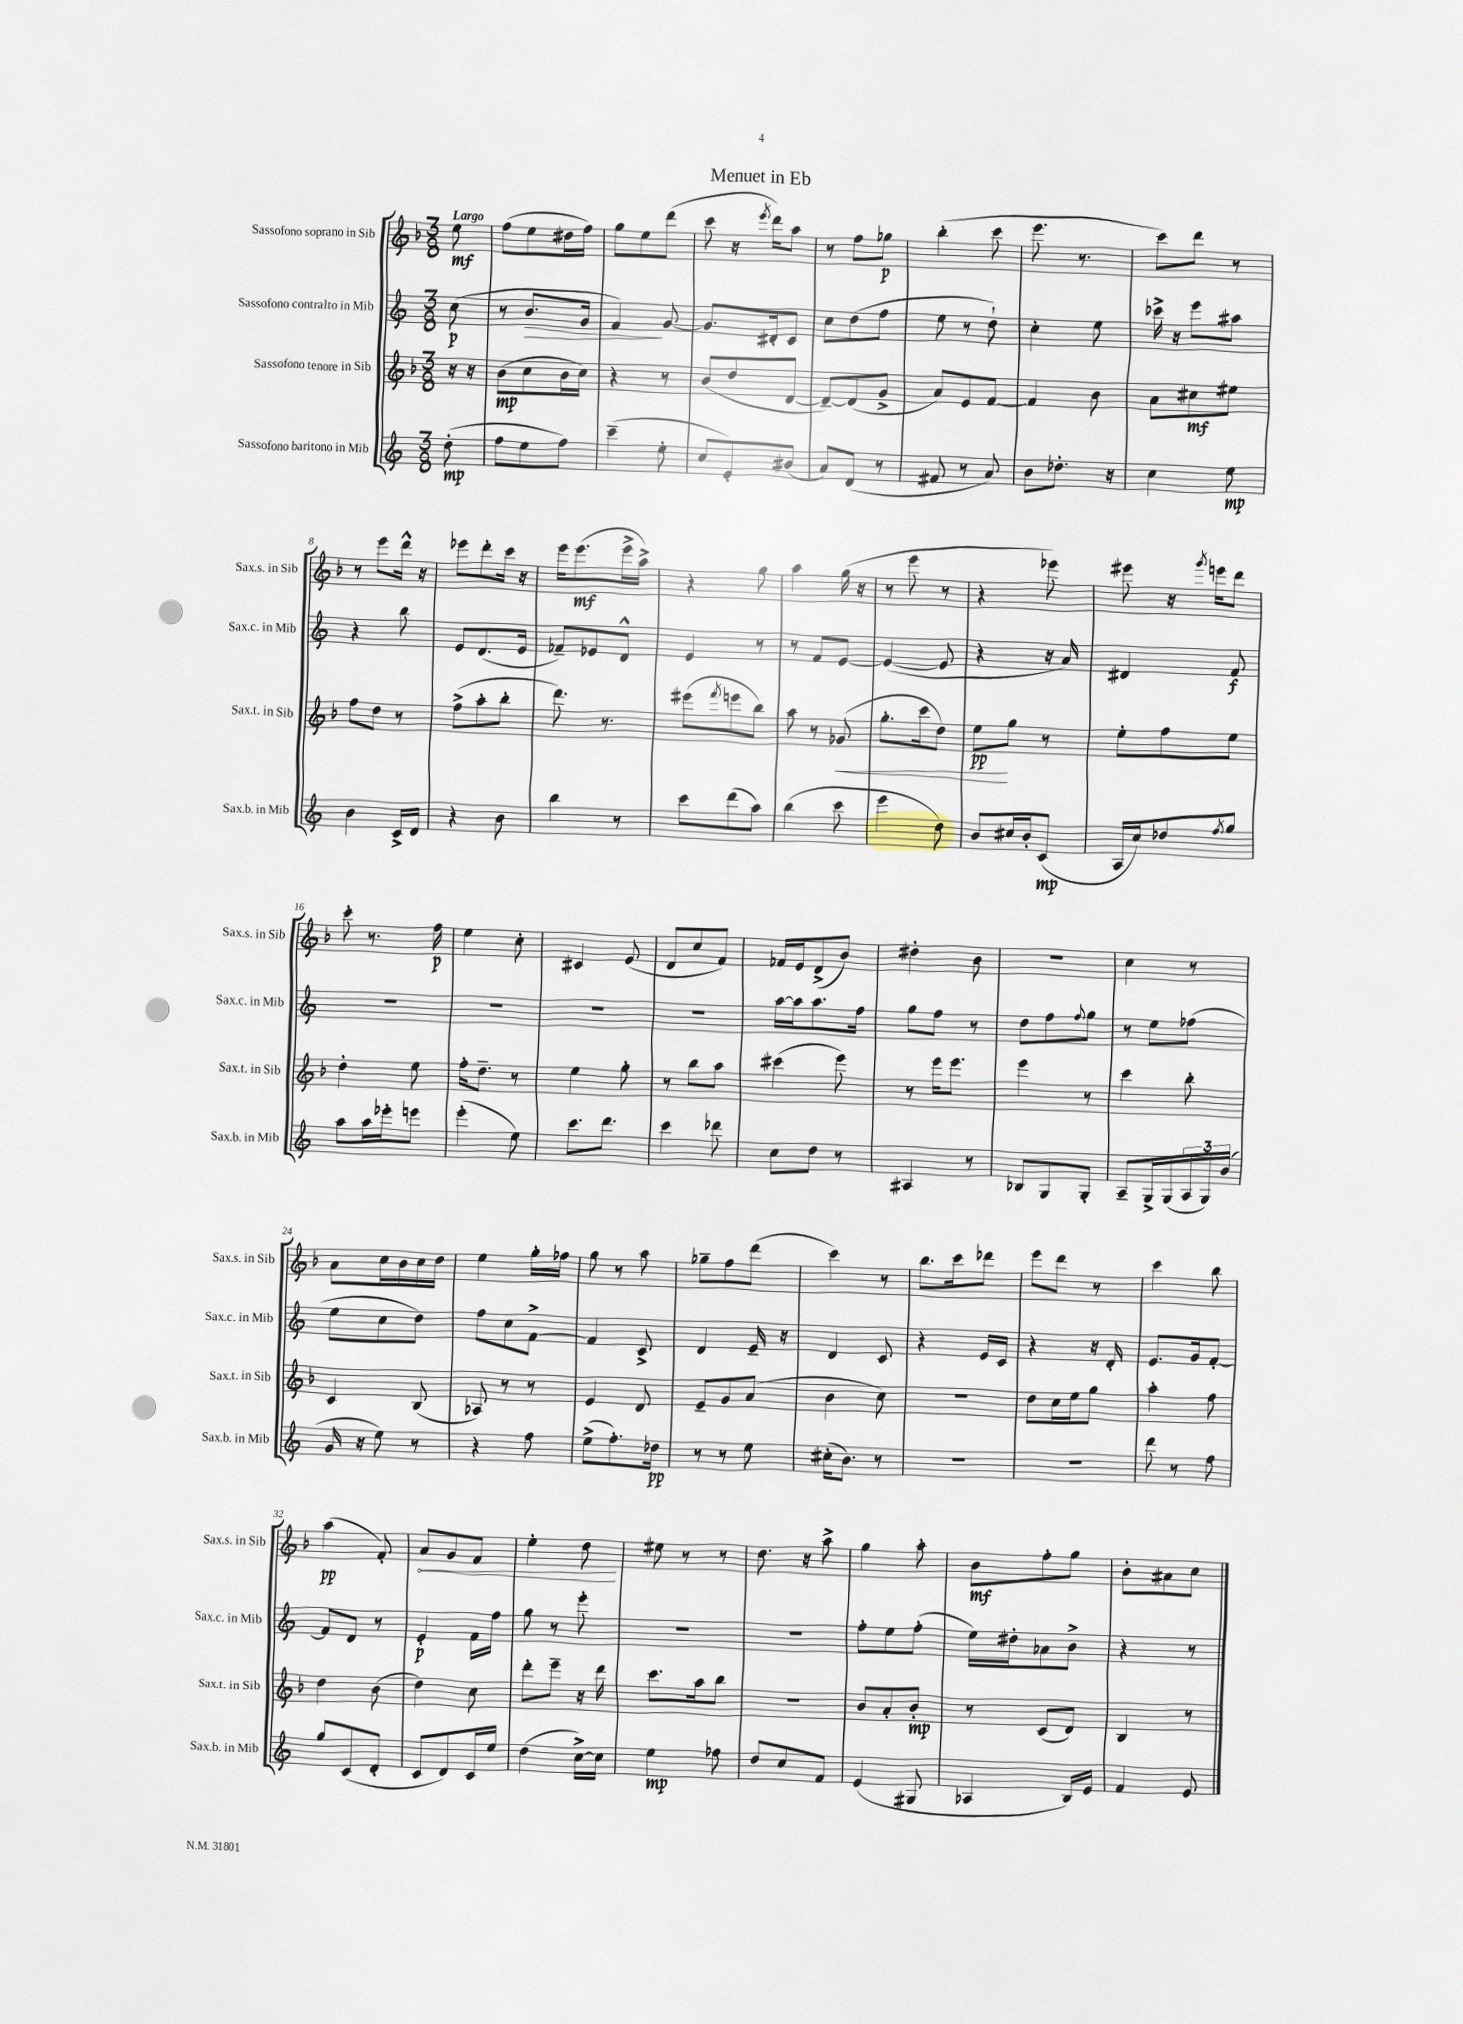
\header { title = "Menuet in Eb" }
<<
\new StaffGroup <<
\new Staff = "s0" \with { instrumentName = "Sassofono soprano in Sib" shortInstrumentName = "Sax.s. in Sib" } {
    \clef treble \key f \major \numericTimeSignature \time 3/8 \partial 8 \tempo "Largo"
    e''8\mf |
    f''8( e''8 dis''16 f''16) |
    g''8 e''8 d'''8( |
    c'''8 r16 \acciaccatura { e'''8 } d'''16) a''8 |
    r8 f''8 ges''8\p |
    bes''4-.( c'''8 |
    e'''8. r8. |
    c'''8) d'''8 r8 |
    r8 e'''8 d'''16-^ r16 |
    ees'''8 d'''8-. c'''16 r16 |
    e'''16 e'''8.\mf( e'''16-> a''16->) |
    r4 g''8 |
    a''4 g''16( r16 |
    r8 e'''8 r8 |
    r4 ees'''8) |
    eis'''8 r16 \acciaccatura { g'''8 } e'''16 d'''8 |
    c'''8-. r8. f''16\p |
    e''4 c''8-. |
    cis'4 e'8( |
    d'8 c''8 f'8) |
    fes'16 e'16 d'8->( bes'8) |
    dis''4-. bes'8 |
    R4. |
    c''4 r8 |
    a'8 c''16 bes'16 c''16 d''16 |
    e''4 g''16-. fes''16 |
    g''8 r8 a''8 |
    ges''8-- f''8 d'''8( |
    c'''4) r8 |
    bes''8. c'''16 des'''8 |
    e'''8 d'''8 r8 |
    c'''4 bes''8 |
    a''4\pp( f'8-.) |
    \once \override Hairpin.circled-tip = ##t a'8\< g'8 f'8 |
    e''4-. d''8\! |
    eis''8 r8 r8 |
    d''8. r16 a''8-> |
    g''4 a''8-. |
    bes'8\mf f''8-. g''8 |
    bes'8-. ais'8 c''8 \bar "|." |
}
\new Staff = "s1" \with { instrumentName = "Sassofono contralto in Mib" shortInstrumentName = "Sax.c. in Mib" } {
    \clef treble \key c \major \numericTimeSignature \time 3/8 \partial 8
    c''8\p( |
    r8 b'8.\> g'16 |
    f'4\!) g'8~ |
    g'8. dis'16-. c'8 |
    c''8 d''8( f''8 |
    e''8 r8 d''8-!) |
    c''4-. e''8 |
    ces'''16-> r16 e'''8 ais''8 |
    r4 b''8 |
    e'8 d'8.( e'16 |
    fes'8--) ees'8 d'8-^ |
    e'4 r8 |
    r8 f'8 e'8~ |
    e'4~( e'8 |
    r4 r16 a'16) |
    dis'4 f'8\f |
    R4. |
    R4. |
    R4. |
    R4. |
    a''16~ a''16 a''8. f''16 |
    g''8 f''8 r8 |
    d''8 f''8 \appoggiatura { f''8 } g''8 |
    r8 e''8 fes''8( |
    e''8 c''8 d''8) |
    f''8 c''8 f'8~-> |
    f'4 c'8-> |
    d'4 e'16-- r16 |
    d'4 c'8 |
    r4 e'16 c'16 |
    r4 r16 d'16-. |
    e'8. g'16 f'8~-. |
    f'8 d'8 r8 |
    e'4-.\p f'16 f''16 |
    g''8 r8 e'''8-. |
    R4. |
    R4. |
    f''8-. e''8 f''8-.( |
    e''16) dis''16-. aes'8 b'8-> |
    r4 r8 \bar "|." |
}
\new Staff = "s2" \with { instrumentName = "Sassofono tenore in Sib" shortInstrumentName = "Sax.t. in Sib" } {
    \clef treble \key f \major \numericTimeSignature \time 3/8 \partial 8
    r16 r16 |
    bes'8\mp( c''8 bes'16 c''16) |
    r4 r8 |
    bes'8( d''8 d'8~ |
    d'8~--) d'8( g'8-> |
    a'8) e'8 f'8~ |
    f'4 bes'8 |
    a'8 cis''8\mf eis''8 |
    f''8 d''8 r8 |
    f''8->( a''8-. bes''8-. |
    d'''8.) r8. |
    eis'''8( \acciaccatura { f'''8 } e'''8 bes''8) |
    a''8 r8 ges'8\<( |
    g''8.-. c'''16 d''8) |
    e''8\pp\! g''8 r8 |
    e''8-. f''8 e''8 |
    d''4-. e''8 |
    f''16-. d''8.-- r8 |
    e''4 g''8-. |
    r8 bes''8 a''8 |
    cis'''4( e'''8) |
    r8 e'''16 e'''8. |
    e'''4 r8 |
    c'''4 bes''8-. |
    c'4 bes8( |
    aes8) r8 r8 |
    e'4 d'8 |
    e'8-- g'8 a'8( |
    bes'4 c''8) |
    R4. |
    d''8 c''16 e''16 g''8 |
    a''4-. f''8 |
    d''4 bes'8( |
    d''4) c''8 |
    d'''8-. e'''8-- r16 d'''16 |
    c'''8. a''16 bes''8 |
    R4. |
    bes'8 a'8-. bes'8-.\mp |
    r8 c'8( d'8) |
    bes4 r8 \bar "|." |
}
\new Staff = "s3" \with { instrumentName = "Sassofono baritono in Mib" shortInstrumentName = "Sax.b. in Mib" } {
    \clef treble \key c \major \numericTimeSignature \time 3/8 \partial 8
    d''8-.\mp( |
    f''8 e''8 f''8) |
    c'''4--( e''8-. |
    c''8 e'8-.) bis'8( |
    a'8) d'8( r8 |
    fis'8 r8 a'8) |
    b'8 des''8.-. r16 |
    c''4 e''8\mp |
    b'4 c'16-> d'16 |
    r4 b'8 |
    b''4 r8 |
    c'''8 d'''8( a''8) |
    b''4( c'''8 |
    e'''4 d''8) |
    b'8 cis''16 b'16-. c'8\mp( |
    a16 c''16) des''8 \acciaccatura { f''8 } g''8 |
    a''8 a''16 ees'''16-. e'''8 |
    e'''4-.( e''8) |
    c'''8. d'''8. |
    c'''4 des'''8 |
    c''8 d''8 r8 |
    ais4 r8 |
    bes8 g8 g8-. |
    a8-- g16-> g16( \tuplet 3/2 { a16 g16) b'16( } |
    g'16 r16 e''8) r8 |
    r4 f''8 |
    e''8->( f''8.-.) des''16\pp |
    r8 r8 e''8 |
    cis''16-.( b'8.) r8 |
    R4. |
    R4. |
    d'''8 r8 f''8 |
    g''8 c'8( d'8-. |
    c'8 d'8) c'16 e''16 |
    d''4( c''16~->) c''16 |
    e''4\mp fes''8 |
    d''8 c''8 f'8 |
    e'4( gis8 |
    aes4 b16) e'16 |
    f'4 e'8 \bar "|." |
}
>>
>>
